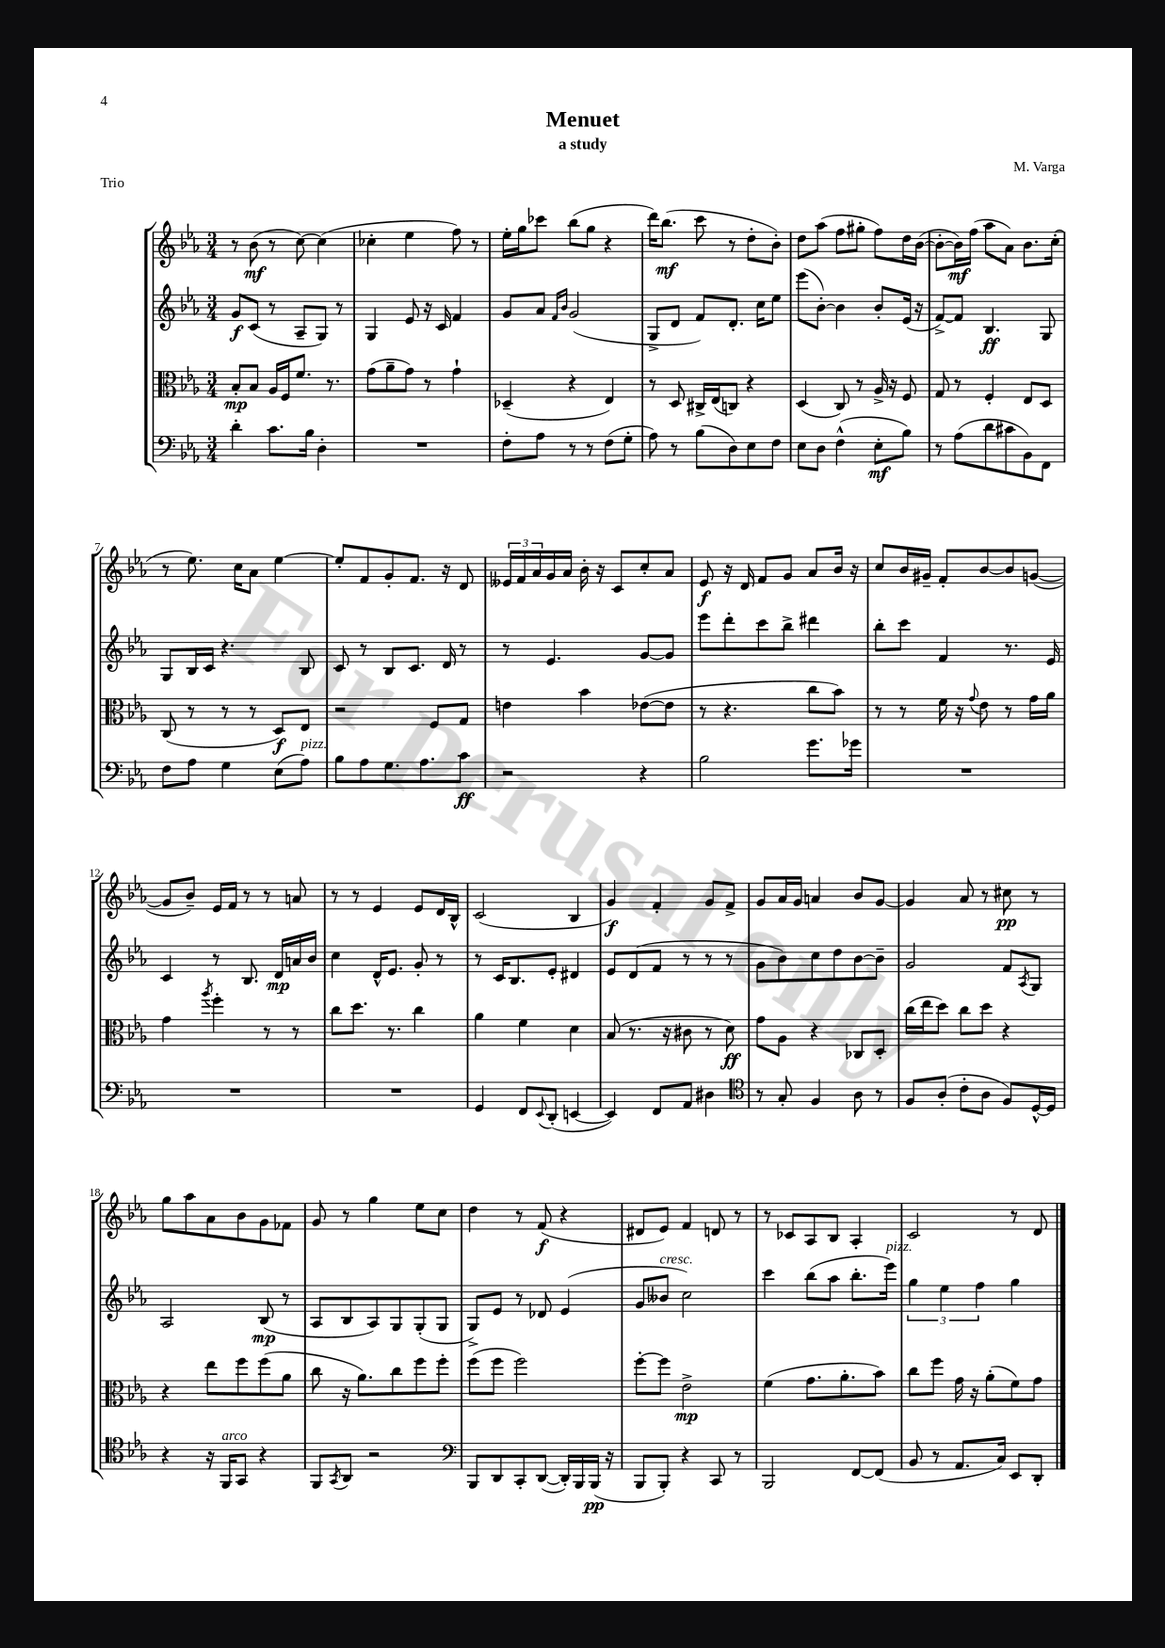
\header { title = "Menuet" composer = "M. Varga" subtitle = "a study" piece = "Trio" }
<<
\new StaffGroup <<
\new Staff = "s0" {
    \clef treble \key ees \major \numericTimeSignature \time 3/4
    r8 bes'8\mf( r8 c''8~) c''4( |
    ces''4-. ees''4 f''8) r8 |
    ees''16-. g''16 ces'''8 bes''8( g''8 r4 |
    d'''16) bes''8.\mf( c'''8 r8 d''8-. bes'8-.) |
    d''8 aes''8( f''8 gis''8-. f''8) d''16 bes'16~( |
    bes'8~-. bes'16\mf) f''16( aes''8 aes'8) bes'8. c''16-.( |
    r8 ees''8.) c''16 aes'8 ees''4~ |
    ees''8-. f'8 g'8-. f'8. r16 d'8 |
    \tuplet 3/2 { eeses'16 f'16 aes'16 } g'16 aes'16 bes'16-. r16 c'8 c''8-. aes'8 |
    ees'8\f r16 d'16 f'8 g'8 aes'8 bes'16 r16 |
    c''8 bes'16 gis'16-- f'8-. bes'8~ bes'8 g'8~( |
    g'8 bes'8--) ees'16 f'16 r8 r8 a'8 |
    r8 r8 ees'4 ees'8 d'16 bes16-^ |
    c'2( bes4 |
    g'4\f) f'4-. g'8 f'8-> |
    g'8 aes'16 g'16 a'4 bes'8 g'8~ |
    g'4 aes'8 r8 cis''8\pp r8 |
    g''8 aes''8 aes'8 bes'8 g'8 fes'8 |
    g'8 r8 g''4 ees''8 c''8 |
    d''4 r8 f'8\f( r4 |
    dis'8 ees'8) f'4 d'8 r8 |
    r8 ces'8 aes8 bes8 aes4-. |
    c'2 r8 d'8 \bar "|." |
}
\new Staff = "s1" {
    \clef treble \key ees \major \numericTimeSignature \time 3/4
    g'8\f c'8( r8 aes8-- g8) r8 |
    g4 ees'8 r16 c'16 f'4 |
    g'8 aes'8 \grace { f'16 bes'16 } g'2( |
    g8-> d'8 f'8) d'8.-. c''16 ees''8 |
    ees'''8( bes'8~-.) bes'4 bes'8-. ees'16( r16 |
    f'8~->) f'8 bes4.\ff g8 |
    g8 bes16 c'16 r4. bes8 |
    c'8 r8 bes8 c'8. d'16 r8 |
    r8 ees'4. g'8~ g'8 |
    ees'''8 d'''8-. c'''8 bes''8-> dis'''4 |
    bes''8-. c'''8 f'4 r8. ees'16 |
    c'4 r8 bes8. d'16\mp a'16 bes'16 |
    c''4 d'16-^ ees'8. g'8-. r8 |
    r8 c'16 bes8. ees'8-. dis'4 |
    ees'8 d'8( f'8 r8 r8 r8 |
    g'8 bes'8) c''8 d''8 bes'8~ bes'8-- |
    g'2 f'8 \acciaccatura { aes8 } g8 |
    aes2 bes8\mp( r8 |
    aes8 bes8 aes8) g8 g8-.( g8 |
    g8->) ees'8 r8 des'8 ees'4( |
    g'8 beses'8^\markup { \italic "cresc." } c''2) |
    c'''4 bes''8( aes''8 bes''8.-. ees'''16^\markup { \italic "pizz." }) |
    \tuplet 3/2 { g''4 ees''4 f''4 } g''4 \bar "|." |
}
\new Staff = "s2" {
    \clef alto \key ees \major \numericTimeSignature \time 3/4
    bes8-.\mp bes8 aes16 f16 f'8. r8. |
    g'8( aes'8-- g'8) r8 g'4-! |
    des4--( r4 ees4) |
    r8 d8 cis16-> ees16( c8) r4 |
    d4( c8) r8 aes16-> r16 f8 |
    g8 r8 f4-. ees8 d8 |
    c8( r8 r8 r8 d8\f) ees8 |
    r2 f8 g8 |
    e'4 bes'4 ees'8~( ees'8 |
    r8 r4. c''8 bes'8) |
    r8 r8 f'16 r16 \appoggiatura { g'8 } ees'8 r8 g'16 aes'16 |
    g'4 \acciaccatura { aes''8 } f''4-. r8 r8 |
    c''8 d''8. r8. c''4 |
    aes'4 f'4 d'4 |
    bes8( r8. r16 cis'8 r8 d'8\ff) |
    g'8 aes8 r4 ces8 d8-. |
    c''16( ees''16 d''8) c''8 d''8 r4 |
    r4 ees''8 f''8 f''8( aes'8 |
    c''8 r16 aes'8.) c''8 f''8 f''8-. |
    f''8( f''8 f''2) |
    f''8~-. f''8 ees'2->\mp |
    f'4( g'8. aes'8.-. bes'8) |
    c''8 f''8 g'16 r16 aes'8-.( f'8) g'8 \bar "|." |
}
\new Staff = "s3" {
    \clef bass \key ees \major \numericTimeSignature \time 3/4
    d'4-. c'8. bes16 d4-. |
    R2. |
    f8-. aes8 r8 r8 f8( g8-. |
    aes8) r8 bes8( d8) ees8 f8 |
    ees8 d8 f4-^( ees8-.\mf bes8) |
    r8 aes8( d'8 cis'8 bes,8) f,8 |
    f8 aes8 g4 ees8( aes8^\markup { \italic "pizz." }) |
    bes8 aes8 g8. aes8. c'8\ff |
    r2 r4 |
    bes2 g'8. ges'16 |
    R2. |
    R2. |
    R2. |
    g,4 f,8 \appoggiatura { ees,8 } d,8-.( e,4~ |
    e,4) f,8 aes,8 dis4 |
    \clef tenor r8 g8-. f4 aes8 r8 |
    f8 aes8-.( c'8-. aes8 f8) d16~-^ d16 |
    r4 r16 f,16^\markup { \italic "arco" } g,8 r4 |
    f,8 \acciaccatura { g,8 } aes,8 r2 |
    \clef bass bes,,8 d,8 c,8-. d,8~( d,16-.) bes,,16 bes,,16\pp( r16 |
    bes,,8 bes,,8-.) r4 c,8 r8 |
    bes,,2 f,8~ f,8( |
    bes,8 r8 aes,8. c16) ees,8 d,8-. \bar "|." |
}
>>
>>
